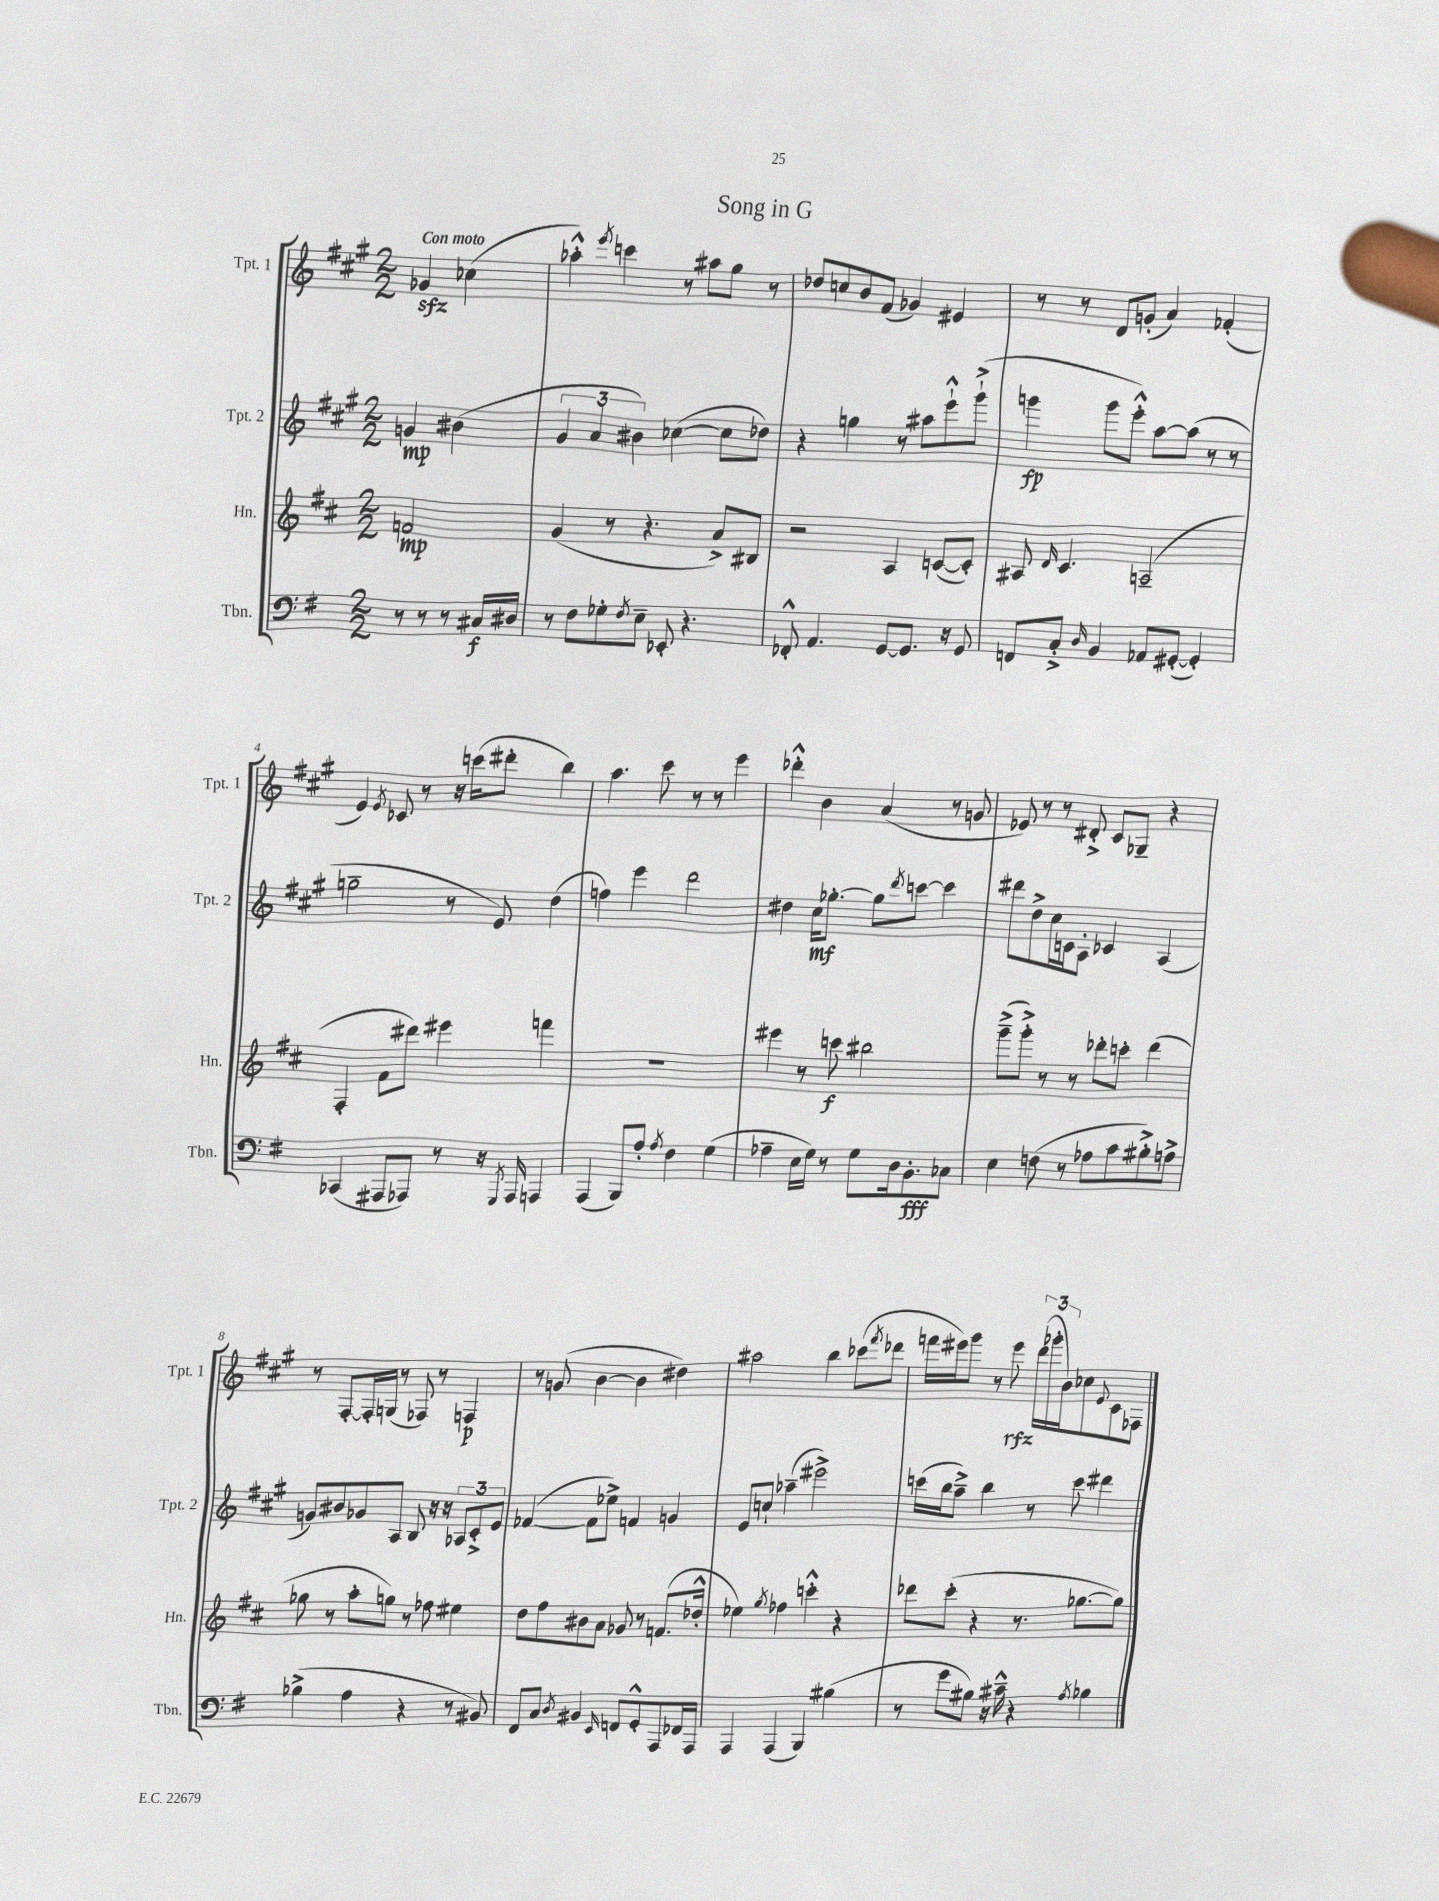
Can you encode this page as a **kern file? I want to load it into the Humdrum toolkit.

**kern	**dynam	**kern	**dynam	**kern	**dynam	**kern	**dynam
*part4	*part4	*part3	*part3	*part2	*part2	*part1	*part1
*staff4	*staff4	*staff3	*staff3	*staff2	*staff2	*staff1	*staff1
*I"Tbn.	*	*I"Hn.	*	*I"Tpt. 2	*	*I"Tpt. 1	*
*I'Tbn.	*	*I'Hn.	*	*I'Tpt. 2	*	*I'Tpt. 1	*
*clefF4	*	*clefG2	*	*clefG2	*	*clefG2	*
*k[f#]	*	*k[f#c#]	*	*k[f#c#g#]	*	*k[f#c#g#]	*
*M2/2	*	*M2/2	*	*M2/2	*	*M2/2	*
=	=	=	=	=	=	=	=
!	!	!	!	!	!	!LO:TX:a:B:t=Con moto	!
8r	.	2fn/	mp	4gn/	mp	4g-Xzz/	.
8r	.	.	.	.	.	.	.
8r	.	.	.	(4b#X\	.	(4cc-X\	.
16C#X/LL	f	.	.	.	.	.	.
16D#X/JJ	.	.	.	.	.	.	.
=1	=1	=1	=1	=1	=1	=1	=1
8r	.	(4g/	.	6g#/	.	4aa-X'^^\)	.
8F#\L	.	.	.	.	.	.	.
.	.	.	.	6a/	.	.	.
.	.	.	.	.	.	8qeee/	.
8G-X'\	.	8r	.	.	.	4cccn\	.
.	.	.	.	6b#X\)	.	.	.
8qF#/	.	.	.	.	.	.	.
8E~\J	.	4.r	.	.	.	.	.
8EE-X'/	.	.	.	([4cc-X\	.	8r	.
4.r	.	.	.	.	.	8aa#X\L	.
.	.	8a^/L)	.	8cc-\L]	.	8gg#\J	.
.	.	8B#X/J	.	8dd-X\J)	.	8r	.
=2	=2	=2	=2	=2	=2	=2	=2
8FF-X'^^/	.	2r	.	4r	.	8dd-X/L	.
4.AA/	.	.	.	.	.	8ccn/	.
.	.	.	.	4ggn\	.	8b/	.
.	.	.	.	.	.	(8f#/J	.
[8GG/L	.	4A/	.	8r	.	4g-X/)	.
8.GG/J]	.	.	.	8aa#X\L	.	.	.
.	.	([8cn/L	.	8eee`^^\	.	4e#X/	.
16r	.	.	.	.	.	.	.
8GG/	.	8c'/J])	.	(8ggg#`^\J	.	.	.
=3	=3	=3	=3	=3	=3	=3	=3
8FFn/L	.	8A#X/	.	4gggn\	fp	8r	.
.	.	16qqd/	.	.	.	.	.
8C'^/J	.	4.c#/	.	.	.	8r	.
16qqD/	.	.	.	.	.	.	.
4BB/	.	.	.	8ggg\L	.	8d/L	.
.	.	.	.	8eee'^^\J)	.	(8gn'/J	.
8AA-X/L	.	(2An~/	.	[8aa\L	.	4a/)	.
([8GG#X'/J	.	.	.	(8aa\J]	.	.	.
4GG#'/])	.	.	.	8r	.	(4f-X'/	.
.	.	.	.	8r	.	.	.
!!LO:LB:g=z
=4	=4	=4	=4	=4	=4	=4	=4
(4CC-X/	.	4F#'/	.	2ggn~\	.	4e/)	.
.	.	.	.	.	.	8qe/	.
8AAA#X/L	.	8f#\L	.	.	.	8c-X/	.
8AAA-X/J)	.	8ddd#X\J)	.	.	.	8r	.
8r	.	4eee#X\	.	8r	.	16r	.
.	.	.	.	.	.	(16cccn\KL	.
16r	.	.	.	8e/)	.	8ddd#X'\J	.
8qGGG/	.	.	.	.	.	.	.
16AAA-/	.	.	.	.	.	.	.
4AAAn/	.	4fffn\	.	(4dd\	.	4bb\)	.
=5	=5	=5	=5	=5	=5	=5	=5
(4AAA/	.	1r	.	4ffn\)	.	4.aa\	.
8BBB/L)	.	.	.	4eee\	.	.	.
8A'/J	.	.	.	.	.	8ccc#\	.
8qA/	.	.	.	.	.	.	.
4F#\	.	.	.	2ddd\	.	8r	.
.	.	.	.	.	.	8r	.
(4G\	.	.	.	.	.	4eee\	.
=6	=6	=6	=6	=6	=6	=6	=6
4A-X~\	.	4eee#X\	.	4dd#X\	.	4ddd-X'^^\	.
16E\LL	.	8r	.	16cc#\KL	mf	4b\	.
16G\JJ)	.	.	.	[8.gg-X'\J	.	.	.
8r	.	8cccn\	f	.	.	.	.
8G\L	.	2bb#X\	.	8gg-\L]	.	(4a/	.
.	.	.	.	8qddd/	.	.	.
16D\k	.	.	.	[8cccn\J	.	.	.
8.BB'\	fff	.	.	.	.	.	.
.	.	.	.	4ccc\]	.	8r	.
8C-X\J	.	.	.	.	.	8gn/	.
=7	=7	=7	=7	=7	=7	=7	=7
4E\	.	(8ggg~^\L	.	8ddd#X\L	.	8e-X/)	.
.	.	8ggg'^\J)	.	8dd^\	.	8r	.
(8Fn\	.	8r	.	16cc#\L	.	8r	.
.	.	.	.	16cn\J	.	.	.
8r	.	8r	.	8A'\J	.	8d#X'^/	.
8A-X\L	.	8ddd-X'\L	.	4c-X/	.	8c#/L	.
8c\	.	8cccn'\J	.	.	.	8G-X~/J	.
8B#X'^\)	.	(4ddd-\	.	(4A/	.	4r	.
8An^\J	.	.	.	.	.	.	.
!!LO:LB:g=z
=8	=8	=8	=8	=8	=8	=8	=8
(4B-X^\	.	8gg-X\	.	8gn/L)	.	8r	.
.	.	8r	.	8b#X/	.	[8F#'/L	.
4A\	.	8aa'\L	.	8g-X/	.	16F#'/L]	.
.	.	.	.	.	.	(16Gn/JJ	.
.	.	8ggn\J)	.	8A/J	.	8r	.
4r	.	8r	.	8B/	.	8F-X/)	.
.	.	8ff-X\	.	16r	.	8r	.
.	.	.	.	16r	.	.	.
8r	.	4ee#X\	.	12A-X/L	.	4Fn/	p
.	.	.	.	12c#'^/	.	.	.
8BB#X/)	.	.	.	.	.	.	.
.	.	.	.	12e/J	.	.	.
=9	=9	=9	=9	=9	=9	=9	=9
8FF#/L	.	8dd\L	.	([4f-X/	.	8r	.
8C/J	.	8ff#\	.	.	.	(8gn/	.
8qD/	.	.	.	.	.	.	.
4BB#X/	.	8b#X\	.	8f-\L]	.	[4b\	.
.	.	8a\J	.	8ee-X^\J)	.	.	.
16qqEE/	.	.	.	.	.	.	.
8FFn/L	.	8g-X/	.	4fn/	.	4b\]	.
8GG'^^/	.	8r	.	.	.	.	.
8AAA/	.	(8.fn/L	.	4gn/	.	4dd#X\)	.
16FF-X/L	.	.	.	.	.	.	.
16AAA/JJ	.	16dd-X'^^/Jk	.	.	.	.	.
=10	=10	=10	=10	=10	=10	=10	=10
4AAA/	.	4ee-X\)	.	8e/L	.	2aa#X\	.
.	.	.	.	8ccn`/J	.	.	.
.	.	8qgg/	.	.	.	.	.
(4AAA/	.	4ff-X\	.	(4aa-X~\	.	.	.
4BBB/)	.	4cccn'^^\	.	2eee#X^\)	.	4bb\	.
(4B#X\	.	4r	.	.	.	(8ccc-X\L	.
.	.	.	.	.	.	8qfff#/	.
.	.	.	.	.	.	8ddd-X\J	.
=11	=11	=11	=11	=11	=11	=11	=11
8r	.	8ddd-X\L	.	(16cccn\LL	.	16fffn\LL	.
.	.	.	.	16bb\J	.	16eee#X\J)	.
8g\L	.	(8ccc#'\J	.	8aa~^\J)	.	8ggg#\J	.
8B#X\J)	.	4r	.	4bb\	.	8r	.
16r	.	.	.	.	.	8eee#\	rfz
16c#X~^^\	.	.	.	.	.	.	.
4r	.	8.r	.	8r	.	(24ddd\LL	.
.	.	.	.	.	.	24ggg-X'\	.
.	.	.	.	.	.	24b\J)	.
.	.	.	.	8ccc\	.	8cc-X\	.
.	.	[8.gg-X\L	.	.	.	.	.
8qA/	.	.	.	.	.	8qqe/	.
4B-X\	.	.	.	4ddd#X\	.	8c#\	.
.	.	8gg-\J])	.	.	.	8F-X\J	.
==	==	==	==	==	==	==	==
*-	*-	*-	*-	*-	*-	*-	*-
